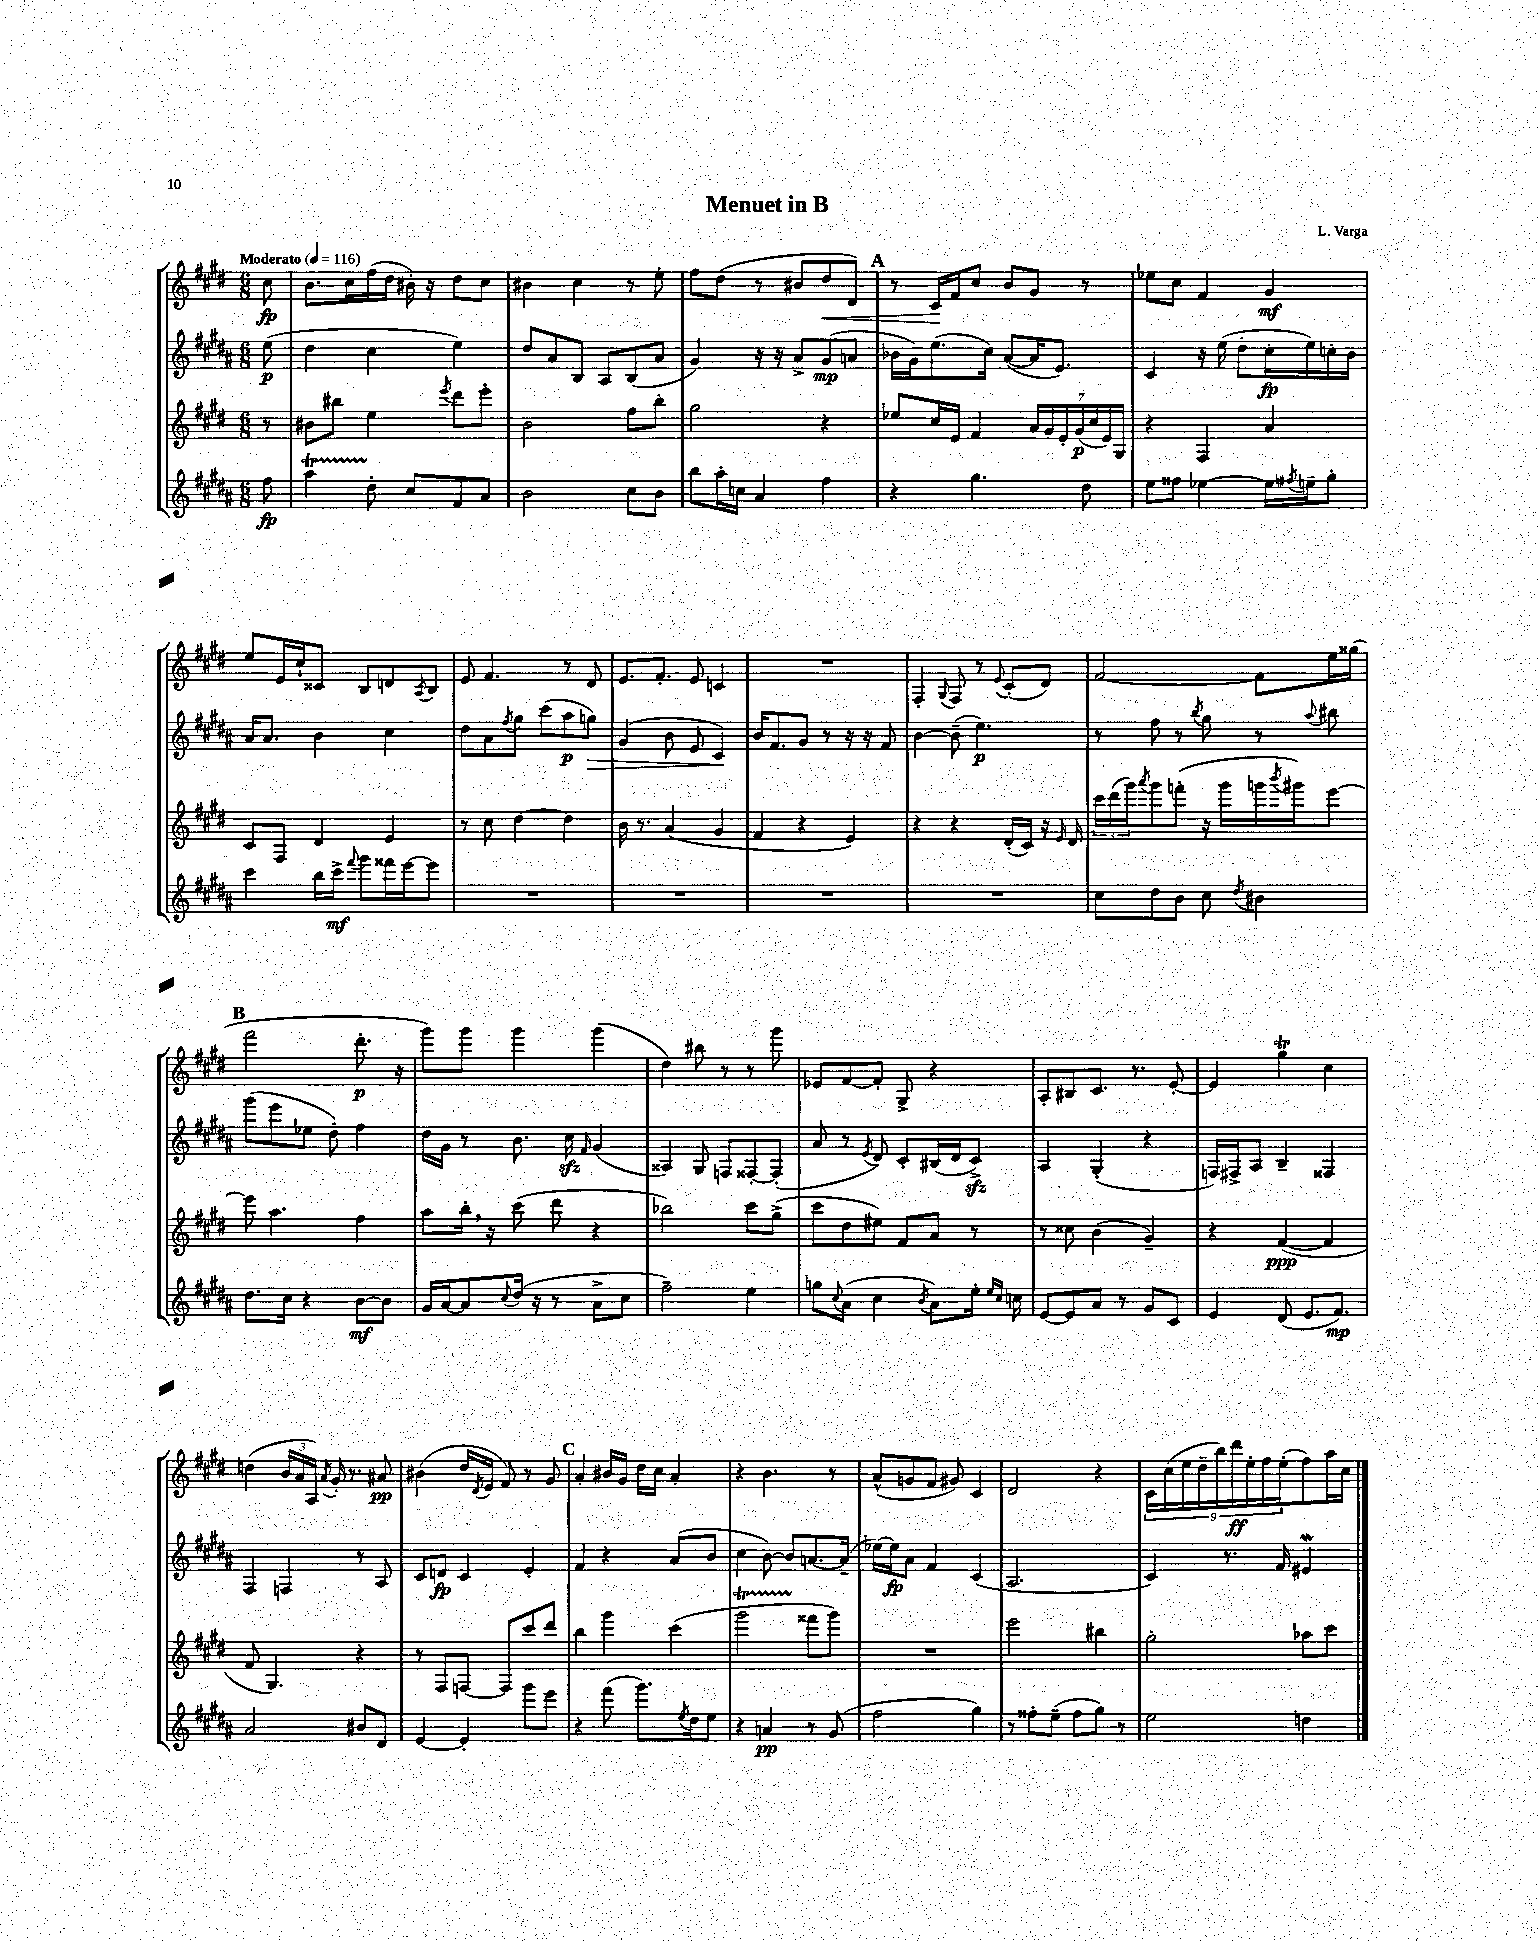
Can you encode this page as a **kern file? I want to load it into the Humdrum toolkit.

**kern	**dynam	**kern	**dynam	**kern	**dynam	**kern	**dynam
*part4	*part4	*part3	*part3	*part2	*part2	*part1	*part1
*staff4	*staff4	*staff3	*staff3	*staff2	*staff2	*staff1	*staff1
*clefG2	*	*clefG2	*	*clefG2	*	*clefG2	*
*k[f#c#g#d#a#]	*	*k[f#c#g#d#]	*	*k[f#c#g#d#a#]	*	*k[f#c#g#d#]	*
*M6/8	*	*M6/8	*	*M6/8	*	*M6/8	*
*MM116	*	*MM116	*	*MM116	*	*MM116	*
=	=	=	=	=	=	=	=
!	!	!	!	!	!	!LO:TX:a:B:t=Moderato	!
8ff#\	fp	8r	.	(8ee\	p	8cc#\	fp
=1	=1	=1	=1	=1	=1	=1	=1
4aa#t\	.	8b#X\L	.	4dd#\	.	8.b\L	.
.	.	8bb#X\J	.	.	.	.	.
.	.	.	.	.	.	16cc#\L	.
8dd#'\	.	4ee\	.	4cc#\	.	(16ff#\	.
.	.	.	.	.	.	16dd#\JJ	.
8cc#/L	.	.	.	.	.	16b#X'\)	.
.	.	.	.	.	.	16r	.
.	.	8qeee/	.	.	.	.	.
8f#/	.	8ddd#\L	.	4ee\)	.	8dd#\L	.
8a#/J	.	8eee'\J	.	.	.	8cc#\J	.
=2	=2	=2	=2	=2	=2	=2	=2
2b\	.	2b\	.	8dd#/L	.	4b#X\	.
.	.	.	.	8a#/	.	.	.
.	.	.	.	8B/J	.	4cc#\	.
.	.	.	.	8A#/L	.	.	.
8cc#\L	.	8ff#\L	.	(8B/	.	8r	.
8b\J	.	8bb'\J	.	8a#/J	.	8ee'\	.
=3	=3	=3	=3	=3	=3	=3	=3
8bb\L	.	2gg#\	.	4g#/)	.	8ff#\L	.
16aa#'\L	.	.	.	.	.	(8dd#\J	.
16ccn\JJ	.	.	.	.	.	.	.
4a#/	.	.	.	16r	.	8r	.
.	.	.	.	16r	.	.	.
.	.	.	.	8a#^/L	.	8b#X/L	.
!	!	!	!	!	!	!	!LO:HP:b
4ff#\	.	4r	.	(8g#/	mp	8dd#/	<
.	.	.	.	8an/J	.	8d#/J)	.
!!LO:REH:place=s1:t=A
=4	=4	=4	=4	=4	=4	=4	=4
4r	.	8ee-X/L	.	16b-X\LL	.	8r	.
.	.	.	.	16g#\J)	.	.	.
.	.	16cc#/L	.	(8.ee\	.	16c#/LL	.
.	.	16e/JJ	.	.	.	16f#/J	[
4.gg#\	.	4f#/	.	.	.	8cc#/J	.
.	.	.	.	16cc#\Jk)	.	.	.
.	.	.	.	([8a#/L	.	8b/L	.
.	.	28a/LL	.	16a#/K]	.	8g#/J	.
.	.	28g#/	.	.	.	.	.
.	.	.	.	8.e/J)	.	.	.
.	.	28e'/	.	.	.	.	.
.	.	(28g#/	p	.	.	.	.
8dd#\	.	.	.	.	.	8r	.
.	.	28cc#/	.	.	.	.	.
.	.	28e/)	.	.	.	.	.
.	.	28G#/JJ	.	.	.	.	.
=5	=5	=5	=5	=5	=5	=5	=5
8ee\L	.	4r	.	4c#/	.	8ee-X\L	.
8ff##X\J	.	.	.	.	.	8cc#\J	.
[4ee-X\	.	4F#/	.	16r	.	4f#/	.
.	.	.	.	(16ee\	.	.	.
.	.	.	.	8dd#'\L	.	.	.
16ee-\LL]	.	4a/	.	16cc#'\L	fp	4g#/	mf
8qff#X/	.	.	.	.	.	.	.
16een~\J	.	.	.	16ee\)	.	.	.
8gg#'\J	.	.	.	16ccn'\	.	.	.
.	.	.	.	16b\JJ	.	.	.
!!LO:LB:g=z
=6	=6	=6	=6	=6	=6	=6	=6
4ccc#\	.	8c#/L	.	16a#/KL	.	8ee/L	.
.	.	.	.	8.a#/J	.	.	.
.	.	8F#/J	.	.	.	16e/L	.
.	.	.	.	.	.	16cc#`/J	.
16bb\LL	.	4d#/	.	4b\	.	8c##X/J	.
16ccc#^\JJ	mf	.	.	.	.	.	.
8qqfff#/	.	.	.	.	.	.	.
8ggg#\L	.	.	.	.	.	8B/L	.
16fff##X\L	.	4e/	.	4cc#\	.	8dn/	.
[16eee\J	.	.	.	.	.	.	.
.	.	.	.	.	.	8qA/	.
8eee\J]	.	.	.	.	.	8B/J	.
=7	=7	=7	=7	=7	=7	=7	=7
2.r	.	8r	.	8dd#\L	.	8e/	.
.	.	8cc#\	.	8a#\	.	4.f#/	.
.	.	.	.	8qff#/	.	.	.
.	.	[4dd#\	.	8gg#\J	.	.	.
.	.	.	.	(8ccc#\L	.	.	.
.	.	4dd#\]	.	8aa#\	p	8r	.
!	!	!	!	!	!LO:HP:b	!	!
.	.	.	.	8ggn\J)	>	8d#/	.
=8	=8	=8	=8	=8	=8	=8	=8
2.r	.	16b\	.	(4g#/	.	8.e/L	.
.	.	8.r	.	.	.	.	.
.	.	.	.	.	.	8.f#'/J	.
.	.	(4a/	.	8b\	.	.	.
.	.	.	.	8e/	.	8e/	.
.	.	4g#/	.	4c#/)	.	4cn/	.
.	.	.	.	.	]	.	.
=9	=9	=9	=9	=9	=9	=9	=9
2.r	.	4f#/	.	16b/KL	.	2.r	.
.	.	.	.	8.f#/	.	.	.
.	.	4r	.	8g#/J	.	.	.
.	.	.	.	8r	.	.	.
.	.	4e/)	.	16r	.	.	.
.	.	.	.	16r	.	.	.
.	.	.	.	8f#/	.	.	.
=10	=10	=10	=10	=10	=10	=10	=10
2.r	.	4r	.	[4b\	.	4F#'/	.
.	.	.	.	.	.	8qqG#/	.
.	.	4r	.	(8b~\]	.	8F#/	.
.	.	.	.	4.ee\)	p	8r	.
.	.	.	.	.	.	8qqe/	.
.	.	(16d#'/LL	.	.	.	(8c#'/L	.
.	.	16c#/JJ)	.	.	.	.	.
.	.	16r	.	.	.	8d#/J)	.
.	.	16qqe/	.	.	.	.	.
.	.	16d#/	.	.	.	.	.
=11	=11	=11	=11	=11	=11	=11	=11
8cc#\L	.	24ccc#\LL	.	8r	.	[2f#/	.
.	.	(24ddd#\	.	.	.	.	.
.	.	24ggg#\J)	.	.	.	.	.
.	.	8qaaa/	.	.	.	.	.
8dd#\	.	8ggg#\	.	8ff#\	.	.	.
8b\J	.	(8fffn'\J	.	8r	.	.	.
.	.	.	.	8qbb/	.	.	.
8cc#\	.	16r	.	8gg#\	.	.	.
.	.	16ggg#\LL	.	.	.	.	.
8qdd#/	.	.	.	.	.	.	.
4b#X\	.	16gggn\	.	8r	.	8f#\L]	.
.	.	8qbbb/	.	.	.	.	.
.	.	16ggg#X\J)	.	.	.	.	.
.	.	.	.	8qqaa#/	.	.	.
.	.	[8eee\J	.	8bb#X\	.	16ee\L	.
.	.	.	.	.	.	(16gg##X\JJ	.
!!LO:LB:g=z
!!LO:REH:place=s1:t=B
=12	=12	=12	=12	=12	=12	=12	=12
8.dd#\L	.	8eee\]	.	(8ggg#\L	.	2fff#\	.
.	.	4.aa\	.	8eee\	.	.	.
16cc#\Jk	.	.	.	.	.	.	.
4r	.	.	.	8ee-X\J	.	.	.
.	.	.	.	8dd#'\)	.	.	.
[8b\L	mf	4ff#\	.	4ff#\	.	8.ddd#'\	p
8b\J]	.	.	.	.	.	.	.
.	.	.	.	.	.	16r	.
=13	=13	=13	=13	=13	=13	=13	=13
16g#/LL	.	8aa\L	.	16dd#\LL	.	8ggg#\L)	.
[16a#/J	.	.	.	16g#\JJ	.	.	.
8a#/]	.	16bb',\Jk	.	8r	.	8ggg#\J	.
.	.	16r	.	.	.	.	.
8qqcc#/	.	.	.	.	.	.	.
(16dd#/Jk	.	(8ccc#\	.	8.b\	.	4ggg#\	.
16r	.	.	.	.	.	.	.
8r	.	8ddd#\	.	.	.	.	.
.	.	.	.	16cc#zz\	.	.	.
.	.	.	.	16qqf#/	.	.	.
8a#^\L	.	4r	.	(4g#/	.	(4ggg#\	.
8cc#\J	.	.	.	.	.	.	.
=14	=14	=14	=14	=14	=14	=14	=14
2ff#~\)	.	2bb-X\)	.	4A##X/)	.	4dd#\)	.
.	.	.	.	8G#/	.	8bb#X\	.
.	.	.	.	8Fn/L	.	8r	.
4ee\	.	8ccc#\L	.	[8F##X'/	.	8r	.
.	.	(8gg#^\J	.	(8F##'/J]	.	8ggg#\	.
=15	=15	=15	=15	=15	=15	=15	=15
8ggn\L	.	8ccc#\L	.	8a#/	.	8e-X/L	.
8qqcc#/	.	.	.	.	.	.	.
(8a#\J	.	8dd#\	.	8r	.	[8f#/	.
.	.	.	.	8qe/	.	.	.
4cc#\	.	8ee#X\J)	.	8d#/)	.	8f#'/J]	.
.	.	8f#/L	.	8c#'/L	.	8G#^/	.
8qb/	.	.	.	.	.	.	.
8a#\L)	.	8a/J	.	(16B#X/L	.	4r	.
.	.	.	.	16d#/J	.	.	.
16ee'\Jk	.	8r	.	8c#zz^/J)	.	.	.
16qqee/LL	.	.	.	.	.	.	.
16qqcc#/JJ	.	.	.	.	.	.	.
16ccn\	.	.	.	.	.	.	.
=16	=16	=16	=16	=16	=16	=16	=16
[8e/L	.	8r	.	4A#/	.	8A'/L	.
8e/]	.	8cc##X\	.	.	.	8B#X/	.
8a#/J	.	(4b\	.	(4G#'/	.	8.c#/J	.
8r	.	.	.	.	.	.	.
.	.	.	.	.	.	8.r	.
8g#/L	.	4g#~/)	.	4r	.	.	.
8c#/J	.	.	.	.	.	[8e'/	.
=17	=17	=17	=17	=17	=17	=17	=17
4e/	.	4r	.	16Fn/LL)	.	4e/]	.
.	.	.	.	16F#X^/J	.	.	.
.	.	.	.	8A#/J	.	.	.
(8d#/	.	([4f#/	ppp	4B~/	.	4gg#t\	.
8.e/L	.	.	.	.	.	.	.
.	.	4f#/]	.	4F##X/	.	4cc#\	.
8.f#/J)	mp	.	.	.	.	.	.
!!LO:LB:g=z
=18	=18	=18	=18	=18	=18	=18	=18
2a#/	.	8f#/	.	4F#/	.	(4ddn\	.
.	.	4.G#/)	.	.	.	.	.
.	.	.	.	4Fn/	.	24b/LL	.
.	.	.	.	.	.	24a/	.
.	.	.	.	.	.	24A/JJ)	.
.	.	.	.	.	.	8qa/	.
.	.	.	.	.	.	16g#'/	.
.	.	.	.	.	.	8.r	.
8b#X/L	.	4r	.	8r	.	.	.
8d#/J	.	.	.	8A#/	.	8a#X/	pp
=19	=19	=19	=19	=19	=19	=19	=19
[4e/	.	8r	.	8c#/L	.	(4b#X\	.
.	.	8F#/L	.	8dn/J	fp	.	.
4e'/]	.	[8Fn/J	.	4c#/	.	16dd#/LL	.
.	.	.	.	.	.	8qd#/	.
.	.	.	.	.	.	16e/JJ	.
.	.	8F/L]	.	.	.	8f#/)	.
8ggg#\L	.	8ccc#/	.	4e'/	.	8r	.
8eee\J	.	8ddd#/J	.	.	.	8g#/	.
!!LO:REH:place=s1:t=C
=20	=20	=20	=20	=20	=20	=20	=20
4r	.	4bb\	.	4f#/	.	4a'/	.
(8fff#\	.	4ggg#\	.	4r	.	16b#X/LL	.
.	.	.	.	.	.	16g#/JJ	.
8.ggg#\L)	.	.	.	.	.	16dd#\LL	.
.	.	.	.	.	.	16cc#\JJ	.
.	.	(4ccc#\	.	(8a#/L	.	4a'/	.
8qee/	.	.	.	.	.	.	.
16dd#\k	.	.	.	.	.	.	.
8ee\J	.	.	.	8b/J	.	.	.
=21	=21	=21	=21	=21	=21	=21	=21
4r	.	2ggg#t\	.	4cc#\	.	4r	.
4an/	pp	.	.	[8b\)	.	4.b\	.
.	.	.	.	8b/L]	.	.	.
8r	.	8fff##X\L	.	[8.an/	.	.	.
(8g#/	.	8ggg#\J)	.	.	.	8r	.
.	.	.	.	(16a~/Jk]	.	.	.
=22	=22	=22	=22	=22	=22	=22	=22
2ff#\	.	2.r	.	[16ee-X\LL)	.	(8a^^/L	.
.	.	.	.	16ee-\J]	fp	.	.
.	.	.	.	8a#\J	.	8gn/	.
.	.	.	.	4f#/	.	8f#/J	.
.	.	.	.	.	.	8g#X/)	.
4gg#\)	.	.	.	(4c#/	.	4c#/	.
=23	=23	=23	=23	=23	=23	=23	=23
8r	.	2eee\	.	2.A#/	.	2d#/	.
8ff##X'\L	.	.	.	.	.	.	.
(8ee~\J	.	.	.	.	.	.	.
8ff##\L	.	.	.	.	.	.	.
8gg#\J)	.	4bb#X\	.	.	.	4r	.
8r	.	.	.	.	.	.	.
=24	=24	=24	=24	=24	=24	=24	=24
2ee\	.	2gg#'\	.	4c#/)	.	18c#\LL	.
.	.	.	.	.	.	(18cc#\	.
.	.	.	.	.	.	18ee\	.
.	.	.	.	.	.	18dd#~\	.
.	.	.	.	.	.	18bb\)	.
.	.	.	.	8.r	.	.	.
.	.	.	.	.	.	18ddd#\	ff
.	.	.	.	.	.	18ee'\	.
.	.	.	.	.	.	18ff#\	.
.	.	.	.	16f#/	.	.	.
.	.	.	.	.	.	(18ee'\J	.
4ddn\	.	8aa-X\L	.	4e#XW/	.	8ff#\)	.
.	.	8ccc#\J	.	.	.	16aa\L	.
.	.	.	.	.	.	16cc#\JJ	.
==	==	==	==	==	==	==	==
*-	*-	*-	*-	*-	*-	*-	*-
